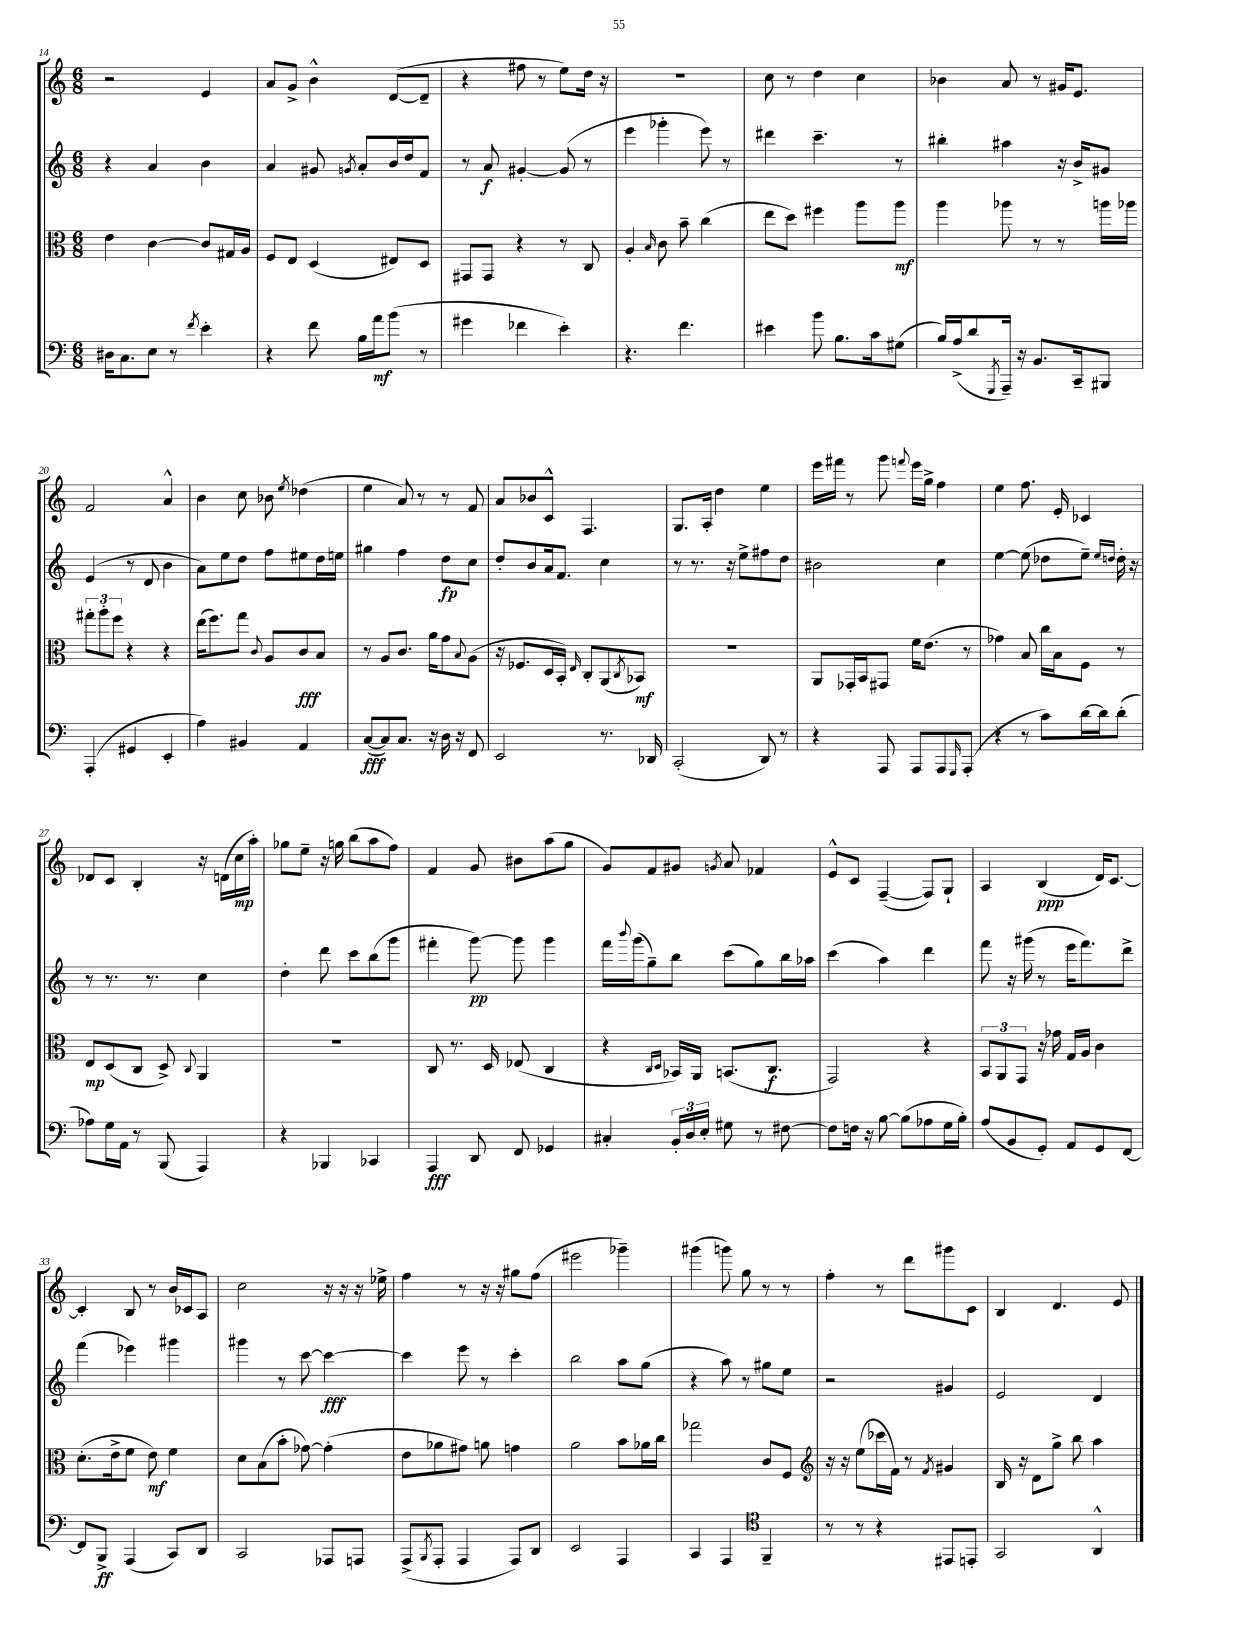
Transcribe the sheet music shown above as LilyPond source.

<<
\new StaffGroup <<
\new Staff = "s0" {
    \clef treble \key c \major \numericTimeSignature \time 6/8
    r2 e'4 |
    a'8 g'8-> b'4-^ d'8~( d'8-- |
    r4 fis''8 r8 e''8) d''16 r16 |
    R2. |
    c''8 r8 d''4 c''4 |
    bes'4 a'8 r8 gis'16 e'8. |
    f'2 a'4-^ |
    b'4 c''8 bes'8 \acciaccatura { e''8 } des''4( |
    e''4 a'8) r8 r8 f'8 |
    a'8 bes'8 c'8-^ f4. |
    g8. a16-. d''4 e''4 |
    e'''16 fis'''16 r8 g'''8 \appoggiatura { f'''8 } e'''16 g''16-> f''4 |
    e''4 f''8. e'16-. ces'4 |
    des'8 c'8 b4-. r16 d'16( c''16\mp a''16-.) |
    ges''8 e''8-- r16 g''16 b''8( a''8 f''8) |
    f'4 g'8 bis'8 a''8( g''8 |
    g'8) f'8 gis'8 \acciaccatura { g'8 } a'8 fes'4 |
    e'8-^ c'8 f4~--( f8) g8-! |
    a4 b4\ppp( d'16) c'8.~ |
    c'4-. b8 r8 b'16 ces'16 a8 |
    c''2 r16 r16 r16 ees''16-> |
    f''4 r8 r16 r16 gis''8 f''8( |
    eis'''2 ges'''4--) |
    gis'''4( g'''8) g''8 r8 r8 |
    f''4-. r8 d'''8 gis'''8 c'8 |
    b4 d'4. e'8 \bar "|." |
}
\new Staff = "s1" {
    \clef treble \key c \major \numericTimeSignature \time 6/8
    r4 a'4 b'4 |
    a'4 gis'8 \acciaccatura { g'8 } a'8-. b'16 d''16 f'8 |
    r8 a'8\f gis'4~-. gis'8( r8 |
    e'''4 ges'''4-. e'''8) r8 |
    dis'''4 c'''4.-- r8 |
    bis''4-. ais''4 r16 b'16-> gis'8 |
    e'4( r8 d'8 b'4 |
    a'8) e''8 d''8 f''8 eis''8 d''16 e''16 |
    gis''4 f''4 d''8\fp c''8 |
    d''8-. b'8 a'16 f'8. c''4 |
    r8 r8. r16 e''8-> fis''8 d''8 |
    bis'2 c''4 |
    e''4~ e''8( des''8 e''8--) \grace { e''16 d''16 } d''16-. r16 |
    r8 r8. r8. c''4 |
    d''4-. d'''8 c'''8 b''8( g'''8 |
    fis'''4-. g'''8~\pp) g'''8 g'''4 |
    f'''16 \appoggiatura { b'''8 } g'''16( g''8--) b''8 c'''8( g''8) b''16 aes''16 |
    c'''4( a''4) d'''4 |
    f'''8 r16 gis'''16( r8 e'''16 f'''8.) d'''8-> |
    f'''4( ees'''4) gis'''4 |
    gis'''4 r8 c'''8~ c'''4~\fff |
    c'''4 e'''8 r8 c'''4-. |
    b''2 a''8 g''8( |
    r4 a''8) r8 gis''8 e''8 |
    r2 gis'4 |
    e'2 d'4 \bar "|." |
}
\new Staff = "s2" {
    \clef alto \key c \major \numericTimeSignature \time 6/8
    e'4 c'4~ c'8 gis16 a16 |
    f8 e8 d4( eis8) d8 |
    gis,8 gis,8 r4 r8 c8 |
    a4-. \grace { b16 } c'8 b'8-- c''4( |
    e''8 d''8) fis''4 a''8 a''8\mf |
    a''4 aes''8 r8 r8 a''16 aes''16 |
    \tuplet 3/2 { gis''8-. a''8-. f''8 } r4 r4 |
    e''16( f''8.) g''8 \appoggiatura { c'8 } a8 c'8\fff b8 |
    r8 a8 c'8. a'16 g'8 \appoggiatura { b8 } a8( |
    r16 fes8. d16 b,16-.) \grace { e16 } c8-. a,8( \acciaccatura { c8 } bes,8\mf) |
    R2. |
    a,8 ges,16-. b,16 gis,8 f'16 e'8.( r8 |
    ges'4) b8 c''16 b16 f8 r8 |
    e8\mp d8( c8 d8->) \appoggiatura { c8 } a,4 |
    R2. |
    c8 r8. d16 ees8( c4 |
    r4 \grace { c16 d16 } bes,16) a,16 b,8.( c8.\f |
    g,2) r4 |
    \tuplet 3/2 { b,8 a,8 g,8 } r16 ges'16 g16 a16 c'4 |
    d'8.-.( e'16-> f'8 e'8\mf) f'4 |
    d'8 b8( b'8-. ges'8~) ges'4-.( |
    e'8 aes'8 gis'8) a'8 g'4 |
    a'2 b'8 aes'16 c''16 |
    ges''2 c'8 f8 |
    \clef treble r16 r16 e''8( ces'''16 f'16) r8 \acciaccatura { f'8 } gis'4 |
    b16 r16 d'8 g''8-> b''8 a''4 \bar "|." |
}
\new Staff = "s3" {
    \clef bass \key c \major \numericTimeSignature \time 6/8
    dis16 c8. e8 r8 \acciaccatura { f'8 } e'4-. |
    r4 f'8 b16 a'16\mf b'8( r8 |
    gis'4 fes'4 e'4-.) |
    r4. f'4. |
    eis'4 b'8 b8. c'16 gis8( |
    b16) a16->( d'8 \acciaccatura { g,,8 } a,,16--) r16 b,8. c,16-- bis,,8 |
    a,,4-.( gis,4 e,4-. |
    a4) bis,4 a,4 |
    c8~\fff( c8) c8. r16 d16 r16 f,8 |
    e,2 r8. des,16 |
    c,2-.( d,8) r8 |
    r4 a,,8 a,,8 a,,8 \grace { g,,16 } a,,8-.( |
    r4 r8 c'8) d'16~ d'16 d'8-.( |
    aes8) g16 a,16 r8 b,,8( a,,4) |
    r4 bes,,4 ces,4 |
    a,,4\fff d,8 f,8 ges,4 |
    cis4-. \tuplet 3/2 { b,16-. d16 e16-. } gis8 r8 fis8~ |
    fis8 f16 r16 b8~ b8( aes8 g16 b16-.) |
    a8( b,8 g,8-.) a,8 g,8 f,8~ |
    f,8 b,,8->\ff a,,4( c,8) d,8 |
    c,2 aes,,8 a,,8 |
    a,,8->( \acciaccatura { b,,8 } a,,8-. a,,4 a,,8) d,8 |
    e,2 a,,4 |
    c,4 a,,4 \clef tenor f,4-- |
    r8 r8 r4 eis,8 e,8-. |
    g,2 a,4-^ \bar "|." |
}
>>
>>
\layout { \context { \Score currentBarNumber = #14 } }
